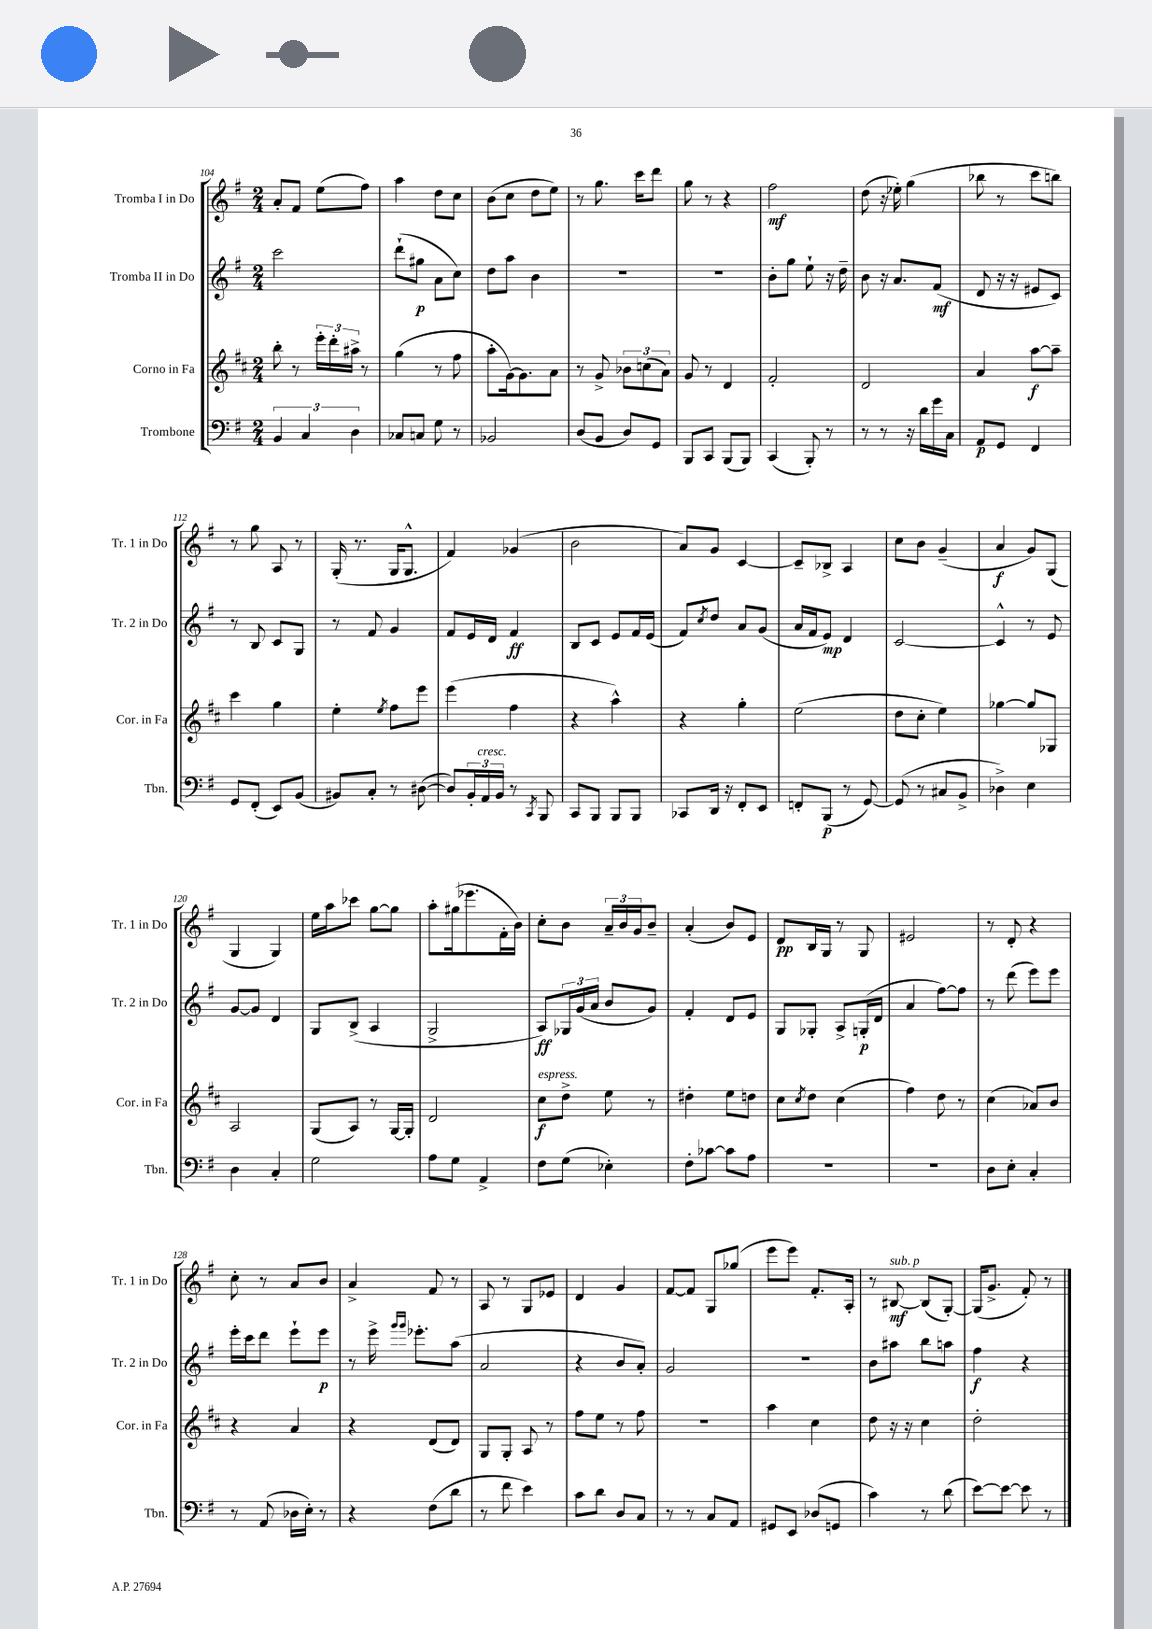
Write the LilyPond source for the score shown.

<<
\new StaffGroup <<
\new Staff = "s0" \with { instrumentName = "Tromba I in Do" shortInstrumentName = "Tr. 1 in Do" } {
    \clef treble \key g \major \numericTimeSignature \time 2/4
    a'8-. fis'8 e''8( fis''8) |
    a''4 d''8 c''8 |
    b'8( c''8 d''8 e''8) |
    r8 g''8. c'''16 d'''8 |
    g''8 r8 r4 |
    fis''2\mf |
    d''8( r16 ees''16-.) g''4( |
    bes''8 r8 c'''8 b''8) |
    r8 g''8 a8 r8 |
    g16-.( r8. g16 g8.-^ |
    fis'4) ges'4( |
    b'2 |
    a'8) g'8 c'4~ |
    c'8-- bes8-> a4 |
    c''8 b'8 g'4--( |
    a'4\f g'8) g8( |
    g4 g4) |
    e''16 a''16 ces'''8 g''8~ g''8 |
    a''8-. gis''16( ees'''8. fis'16-. b'16) |
    c''8-. b'8 \tuplet 3/2 { a'16-- b'16 g'16 } b'8-- |
    a'4-.( b'8) e'8 |
    d'8\pp b16 g16 r8 g8 |
    eis'2 |
    r8 d'8-. r4 |
    c''8-. r8 a'8 b'8 |
    a'4-> fis'8 r8 |
    a8 r8 g8 ees'8 |
    d'4 g'4 |
    fis'8~ fis'8 g8 ges''8( |
    e'''8 e'''8) fis'8.-. a16-. |
    r8 bis8~\mf^\markup { \italic "sub. p" } bis8( g8~-.) |
    g16( g'8.-> fis'8-.) r8 \bar "|." |
}
\new Staff = "s1" \with { instrumentName = "Tromba II in Do" shortInstrumentName = "Tr. 2 in Do" } {
    \clef treble \key g \major \numericTimeSignature \time 2/4
    c'''2 |
    d'''8-!( gis''8\p a'8 c''8) |
    d''8 a''8 b'4 |
    R2 |
    R2 |
    b'8-. g''8 e''8-! r16 d''16-- |
    b'8 r16 a'8. fis'8\mf( |
    d'8 r16 r16 eis'8 c'8) |
    r8 b8 c'8 g8 |
    r8 fis'8 g'4 |
    fis'8 e'16 d'16 fis'4\ff |
    b8 c'8 e'8 fis'16 e'16( |
    fis'8) \acciaccatura { c''8 } d''8 a'8 g'8( |
    a'16 fis'16 e'8\mp) d'4 |
    c'2~ |
    c'4-^ r8 e'8 |
    g'8~ g'8 d'4 |
    g8 b8->( a4 |
    g2-> |
    a8\ff) \tuplet 3/2 { ges16 g'16( a'16 } b'8 g'8) |
    fis'4-. d'8 e'8 |
    g8 ges8-. a8-> g16-.\p( d'16 |
    a'4 fis''8~) fis''8 |
    r8 d'''8( e'''8) e'''8 |
    e'''16-. c'''16 d'''8 e'''8-! e'''8\p |
    r8 e'''16-> \grace { g'''16 g'''16 } ees'''8.-. a''8( |
    a'2 |
    r4 b'8 a'8-.) |
    g'2 |
    r2 |
    b'8 ais''8 b''8 a''8 |
    fis''4\f r4 \bar "|." |
}
\new Staff = "s2" \with { instrumentName = "Corno in Fa" shortInstrumentName = "Cor. in Fa" } {
    \clef treble \key d \major \numericTimeSignature \time 2/4
    b''8-. r8 \tuplet 3/2 { e'''16-. d'''16-. ais''16-> } r8 |
    g''4( r8 fis''8 |
    a''8-. g'16~) g'8. a'8 |
    r8 g'8-> \tuplet 3/2 { bes'8 c''8( a'8) } |
    g'8 r8 d'4 |
    fis'2-. |
    d'2 |
    a'4 a''8~\f a''8-- |
    cis'''4 g''4 |
    e''4-. \acciaccatura { e''8 } fis''8 e'''8 |
    e'''4( fis''4 |
    r4 a''4-^) |
    r4 g''4-. |
    e''2( |
    d''8 cis''8-. e''4) |
    ges''4~ ges''8 ges8 |
    a2 |
    g8( a8) r8 g16~ g16-. |
    d'2 |
    cis''8\f^\markup { \italic "espress." } d''8-> e''8 r8 |
    dis''4-. e''8 d''8 |
    cis''8 \acciaccatura { cis''8 } d''8 cis''4( |
    fis''4) d''8 r8 |
    cis''4( aes'8) b'8 |
    r4 a'4 |
    r4 d'8( d'8) |
    g8 g8-. a8 r8 |
    fis''8 e''8 r8 fis''8 |
    R2 |
    a''4 cis''4 |
    d''8 r16 r16 cis''4 |
    d''2-. \bar "|." |
}
\new Staff = "s3" \with { instrumentName = "Trombone" shortInstrumentName = "Tbn." } {
    \clef bass \key g \major \numericTimeSignature \time 2/4
    \tuplet 3/2 { b,4 c4 d4 } |
    ces8 c8 g8 r8 |
    bes,2 |
    d8( b,8 d8) g,8 |
    b,,8 c,8 b,,8( b,,8) |
    c,4( b,,8-.) r8 |
    r8 r8 r16 d'16 g'16 c16 |
    a,8\p g,8 fis,4 |
    g,8 fis,8-.( e,8) b,8( |
    bis,8) c8-. r8 dis8~( |
    dis8) \tuplet 3/2 { b,16-. a,16^\markup { \italic "cresc." } b,16 } r8 \acciaccatura { c,8 } b,,8 |
    c,8 b,,8 b,,8 b,,8 |
    ces,8 d,16 r16 fis,8-. e,8 |
    f,8-. b,,8\p( r8 g,8~) |
    g,8( r8 cis8 b,8-> |
    des4->) e4 |
    d4 c4-. |
    g2 |
    a8 g8 a,4-> |
    fis8 g8( ees4-.) |
    fis8-. ces'8~ ces'8 a8 |
    R2 |
    R2 |
    d8 e8-. c4-. |
    r8 a,8( des16 e16-.) r8 |
    r4 fis8( d'8 |
    r8 fis'8 e'4) |
    c'8 d'8 d8 c8 |
    r8 r8 c8 a,8 |
    gis,8 e,8 des8( g,8 |
    c'4) r8 d'8( |
    e'8~) e'8~ e'8 r8 \bar "|." |
}
>>
>>
\layout { \context { \Score currentBarNumber = #104 } }
